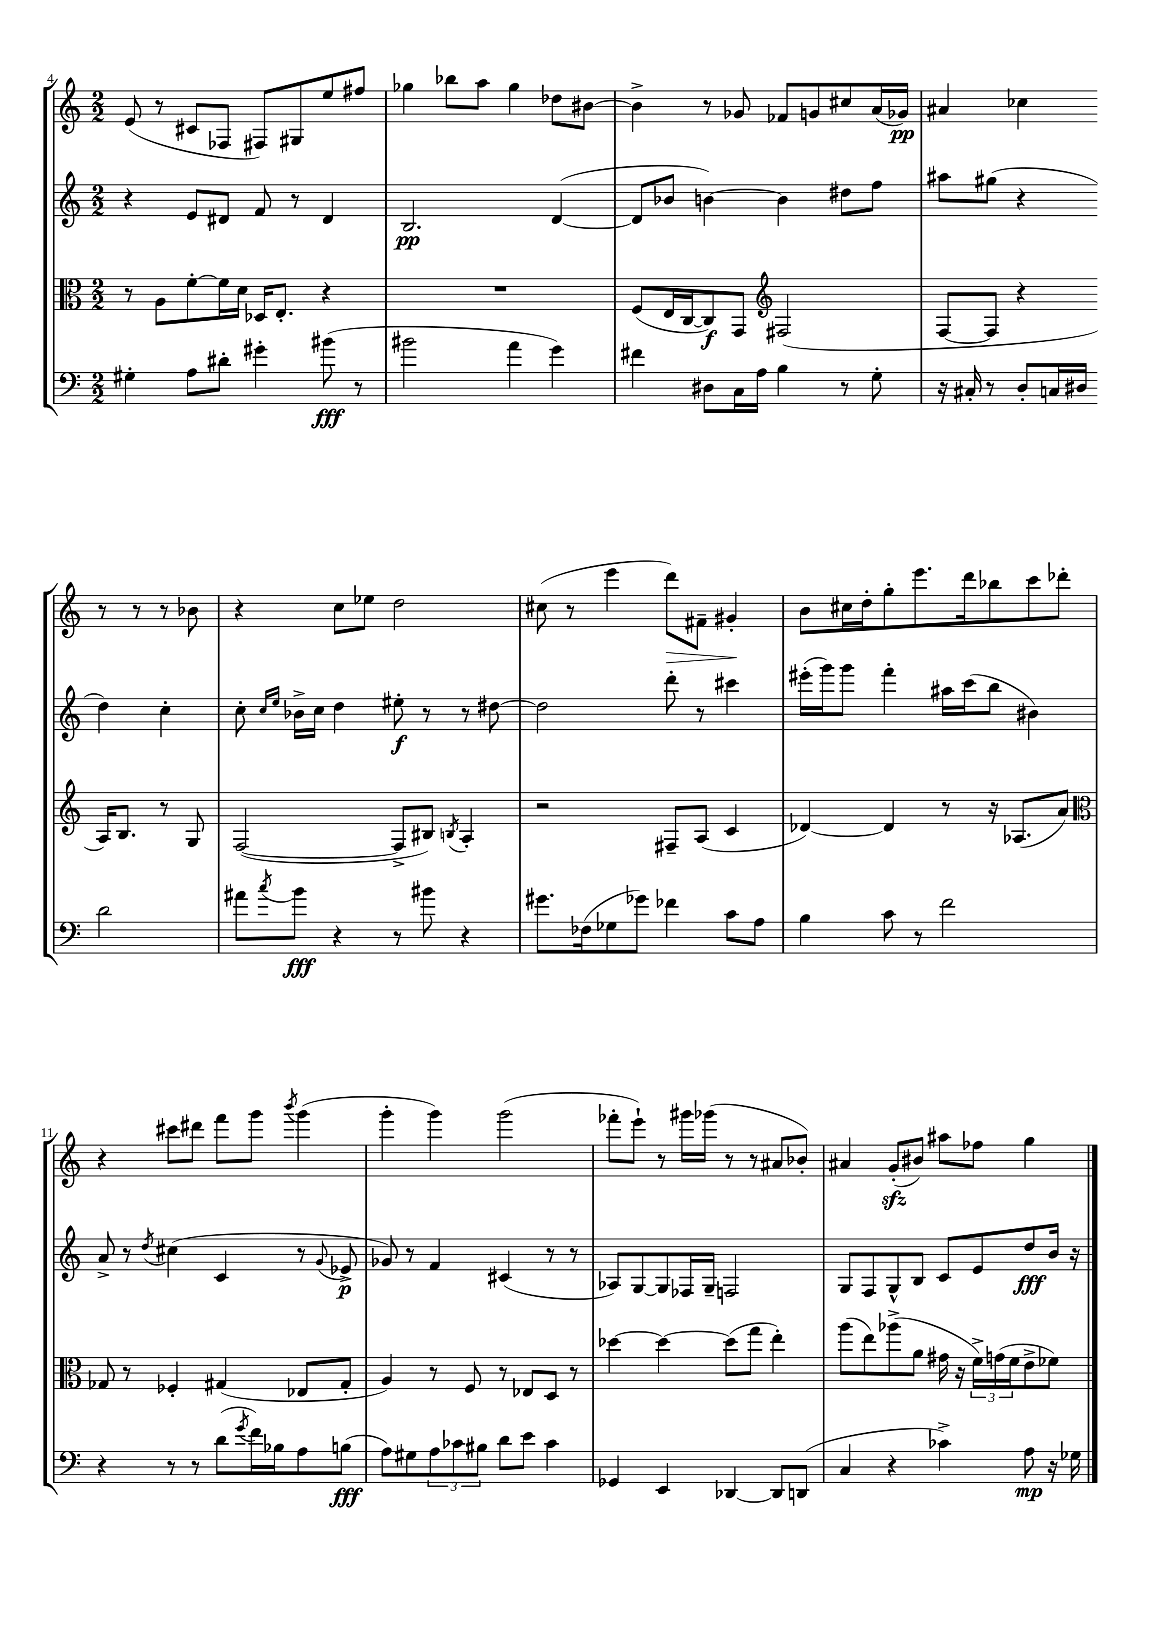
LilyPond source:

<<
\new StaffGroup <<
\new Staff = "s0" {
    \clef treble \key c \major \numericTimeSignature \time 2/2
    e'8( r8 cis'8 fes8 fis8) gis8 e''8 fis''8 |
    ges''4 bes''8 a''8 ges''4 des''8 bis'8~ |
    bis'4-> r8 ges'8 fes'8 g'8 cis''8 a'16( ges'16\pp) |
    ais'4 ces''4 r8 r8 r8 bes'8 |
    r4 c''8 ees''8 d''2 |
    cis''8( r8 e'''4 d'''8\>) fis'8-- gis'4-.\! |
    b'8 cis''16 d''16-. g''8-. e'''8. d'''16 bes''8 c'''8 des'''8-. |
    r4 cis'''8 dis'''8 f'''8 g'''8 \acciaccatura { b'''8 } g'''4( |
    g'''4-. g'''4) g'''2( |
    fes'''8-. e'''8-!) r8 gis'''16 ges'''16( r8 r8 ais'8 bes'8-.) |
    ais'4 g'8-.\sfz( bis'8) ais''8 fes''8 g''4 \bar "|." |
}
\new Staff = "s1" {
    \clef treble \key c \major \numericTimeSignature \time 2/2
    r4 e'8 dis'8 f'8 r8 dis'4 |
    b2.\pp d'4~( |
    d'8 bes'8 b'4~) b'4 dis''8 f''8 |
    ais''8 gis''8( r4 d''4) c''4-. |
    c''8-. \grace { c''16 e''16 } bes'16-> c''16 d''4 eis''8-.\f r8 r8 dis''8~ |
    dis''2 d'''8-. r8 cis'''4 |
    eis'''16-.( g'''16) g'''8 f'''4-. ais''16 c'''16( b''8 bis'4) |
    a'8-> r8 \acciaccatura { d''8 } cis''4( c'4 r8 \appoggiatura { g'8 } ees'8->\p |
    ges'8) r8 f'4 cis'4( r8 r8 |
    aes8) g8~ g8 fes16 g16-- f2 |
    g8 f8 g8-^ b8 c'8 e'8 d''8\fff b'16 r16 \bar "|." |
}
\new Staff = "s2" {
    \clef alto \key c \major \numericTimeSignature \time 2/2
    r8 a8 f'8~-. f'16 d'16 des16 e8.-. r4 |
    R1 |
    f8( e16 c16~ c8\f) g,8 \clef treble fis2( |
    f8~ f8 r4 a16) b8. r8 g8 |
    f2~( f8-> bis8) \acciaccatura { b8 } a4-. |
    r2 fis8-- a8( c'4 |
    des'4~) des'4 r8 r16 aes8.( a'8) |
    \clef alto ges8 r8 fes4-. gis4( ees8 gis8-. |
    a4) r8 f8 r8 ees8 d8 r8 |
    des''4~ des''4~ des''8( g''8 e''4-.) |
    a''8( e''8) aes''8->( a'8 gis'16 r16 \tuplet 3/2 { f'16->) g'16( f'16 } e'8-> fes'8) \bar "|." |
}
\new Staff = "s3" {
    \clef bass \key c \major \numericTimeSignature \time 2/2
    gis4-. a8 dis'8-. gis'4-. bis'8\fff( r8 |
    bis'2 a'4 g'4) |
    fis'4 dis8 c16 a16 b4 r8 g8-. |
    r16 cis16-. r8 d8-. c16 dis16 d'2 |
    ais'8 \acciaccatura { c''8 } b'8\fff r4 r8 bis'8 r4 |
    gis'8. fes16( ges8 ges'8) fes'4 c'8 a8 |
    b4 c'8 r8 f'2 |
    r4 r8 r8 d'8( \acciaccatura { g'8 } f'16) bes16 a8 b8\fff( |
    a8) gis8 \tuplet 3/2 { a8 ces'8 bis8 } d'8 e'8 ces'4 |
    ges,4 e,4 des,4~ des,8 d,8( |
    c4 r4 ces'4->) a8\mp r16 ges16 \bar "|." |
}
>>
>>
\layout { \context { \Score currentBarNumber = #4 } }
